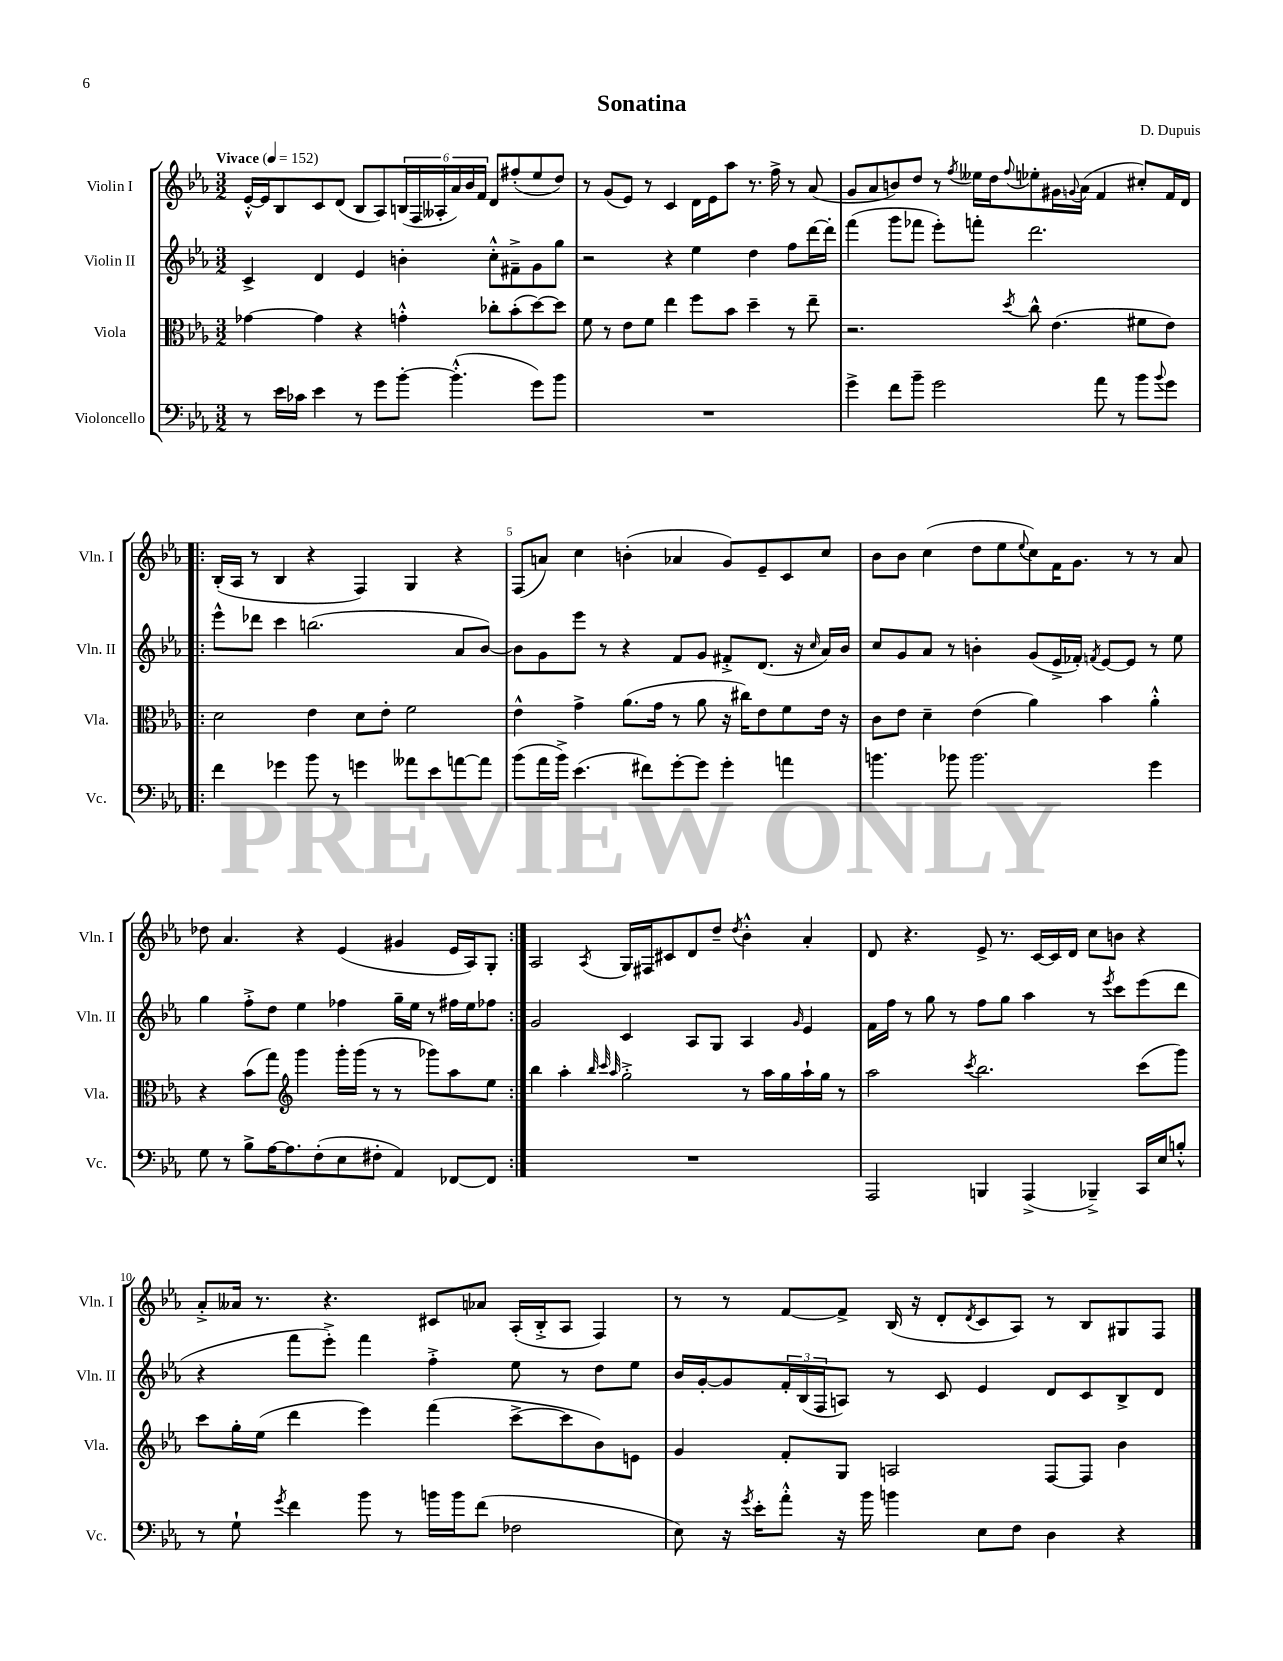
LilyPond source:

\header { title = "Sonatina" composer = "D. Dupuis" }
<<
\new StaffGroup <<
\new Staff = "s0" \with { instrumentName = "Violin I" shortInstrumentName = "Vln. I" } {
    \clef treble \key ees \major \numericTimeSignature \time 3/2 \tempo "Vivace" 4 = 152
    ees'16~-.-^ ees'16 bes8 c'8 d'8( bes8 aes8) \tuplet 6/4 { b16( f16 aeses16-. aes'16) bes'16 f'16 } d'8 fis''8-.( ees''8 d''8) |
    r8 g'8( ees'8) r8 c'4 d'16 ees'16 aes''8 r8. f''16-> r8 aes'8( |
    g'8 aes'8 b'8) d''8 r8 \acciaccatura { f''8 } eeses''16 d''16 \appoggiatura { f''8 } ees''8-. gis'16 \appoggiatura { g'8 } aes'16( f'4 cis''8-.) f'16 d'16 |
    \repeat volta 2 { bes16-.( aes16 r8 bes4 r4 f4) g4 r4 |
    f8( a'8) c''4 b'4-.( aes'4 g'8) ees'8-- c'8 c''8 |
    bes'8 bes'8 c''4( d''8 ees''8 \appoggiatura { ees''8 } c''8) f'16 g'8. r8 r8 aes'8 |
    des''8 aes'4. r4 ees'4( gis'4 ees'16 aes16) g8-. | }
    aes2 \acciaccatura { aes8 } g16 fis16 cis'8 d'8 d''8-- \acciaccatura { d''8 } bes'4-.-^ aes'4-. |
    d'8 r4. ees'8-> r8. c'16~ c'16 d'16 c''8 b'8 r4 |
    aes'8-.-> aeses'16 r8. r4. cis'8 aes'8 aes16-.( bes16-.-> aes8 f4) |
    r8 r8 f'8~ f'8-> bes16( r16 d'8-. \acciaccatura { d'8 } c'8 aes8) r8 bes8 gis8 f8 \bar "|." |
}
\new Staff = "s1" \with { instrumentName = "Violin II" shortInstrumentName = "Vln. II" } {
    \clef treble \key ees \major \numericTimeSignature \time 3/2
    c'4-> d'4 ees'4 b'4-. c''8-.-^ fis'8---> g'8 g''8 |
    r2 r4 ees''4 d''4 f''8 d'''16~ d'''16-. |
    f'''4( g'''8 fes'''8 ees'''8-.) f'''8-. d'''2. |
    \repeat volta 2 { ees'''8-^ des'''8 c'''4 b''2.( aes'8 bes'8~) |
    bes'8 g'8 ees'''8 r8 r4 f'8 g'8 fis'8-.-> d'8.( r16 \grace { c''16 } aes'16) bes'16 |
    c''8 g'8 aes'8 r8 b'4-. g'8( ees'16-> fes'16-.) \acciaccatura { f'8 } ees'8~ ees'8 r8 ees''8 |
    g''4 f''8-.-> d''8 ees''4 fes''4 g''16-- ees''16 r8 fis''16 ees''16 fes''8 | }
    g'2 c'4 aes8 g8 aes4 \grace { g'16 } ees'4 |
    f'16 f''16 r8 g''8 r8 f''8 g''8 aes''4 r8 \acciaccatura { ees'''8 } c'''8 ees'''8( d'''8 |
    r4 f'''8 ees'''8-.->) f'''4 f''4-.-> ees''8 r8 d''8 ees''8 |
    bes'16 g'16~-. g'8 \tuplet 3/2 { f'16-. bes16( f16 } a8) r8 c'8 ees'4 d'8 c'8 bes8-> d'8 \bar "|." |
}
\new Staff = "s2" \with { instrumentName = "Viola" shortInstrumentName = "Vla." } {
    \clef alto \key ees \major \numericTimeSignature \time 3/2
    ges'4~ ges'4 r4 g'4-.-^ ces''8-. bes'8-.( d''8~) d''8 |
    f'8 r8 ees'8 f'8 ees''4 f''8 bes'8 d''4-- r8 ees''8-- |
    r2. \acciaccatura { d''8 } c''8-^ ees'4.( fis'8 ees'8) |
    \repeat volta 2 { d'2 ees'4 d'8 ees'8-. f'2 |
    ees'4-^ g'4-> aes'8.( g'16 r8 aes'8 r16 cis''16) ees'8 f'8 ees'16 r16 |
    c'8 ees'8 d'4-- ees'4( aes'4) bes'4 aes'4-.-^ |
    r4 bes'8( g''8) \clef treble g'''4 g'''16-. g'''16( r8 r8 ges'''8) aes''8 ees''8 | }
    bes''4 aes''4-. \grace { bes''32 c'''32 aes''32 } g''2-.-> r8 aes''16 g''16 aes''16-! g''16 r8 |
    aes''2 \acciaccatura { c'''8 } bes''2. c'''8( g'''8) |
    c'''8 g''16-. ees''16( d'''4 ees'''4) f'''4( c'''8~-> c'''8 bes'8) e'8 |
    g'4 f'8-. g8 a2 f8~ f8 bes'4 \bar "|." |
}
\new Staff = "s3" \with { instrumentName = "Violoncello" shortInstrumentName = "Vc." } {
    \clef bass \key ees \major \numericTimeSignature \time 3/2
    r8 ees'16 ces'16 ees'4 r8 g'8 bes'8~-. bes'4.-.-^( g'8) bes'8 |
    R1. |
    g'4-> f'8 bes'8-- g'2 aes'8 r8 bes'8 \appoggiatura { bes'8 } g'8 |
    \repeat volta 2 { f'4 ges'4 bes'8 r8 g'4 aeses'8 ees'8 a'8~ a'8 |
    bes'8( aes'16 bes'16->) ees'4.( fis'8) g'8~-. g'8 g'4-. a'4 |
    b'4. bes'8 bes'2. g'4 |
    g8 r8 bes8-> aes16~ aes8. f8-.( ees8 fis8-. aes,4) fes,8~ fes,8 | }
    R1. |
    aes,,2 b,,4 aes,,4->( bes,,4--->) c,16 ees16 b8-.-^ |
    r8 g8-! \acciaccatura { g'8 } f'4 bes'8 r8 b'16 b'16 f'8( fes2 |
    ees8) r16 \acciaccatura { g'8 } ees'16-. aes'8-.-^ r16 bes'16 b'4 ees8 f8 d4 r4 \bar "|." |
}
>>
>>
\layout { \context { \Score \override BarNumber.break-visibility = ##(#f #t #t) barNumberVisibility = #(every-nth-bar-number-visible 5) } }
